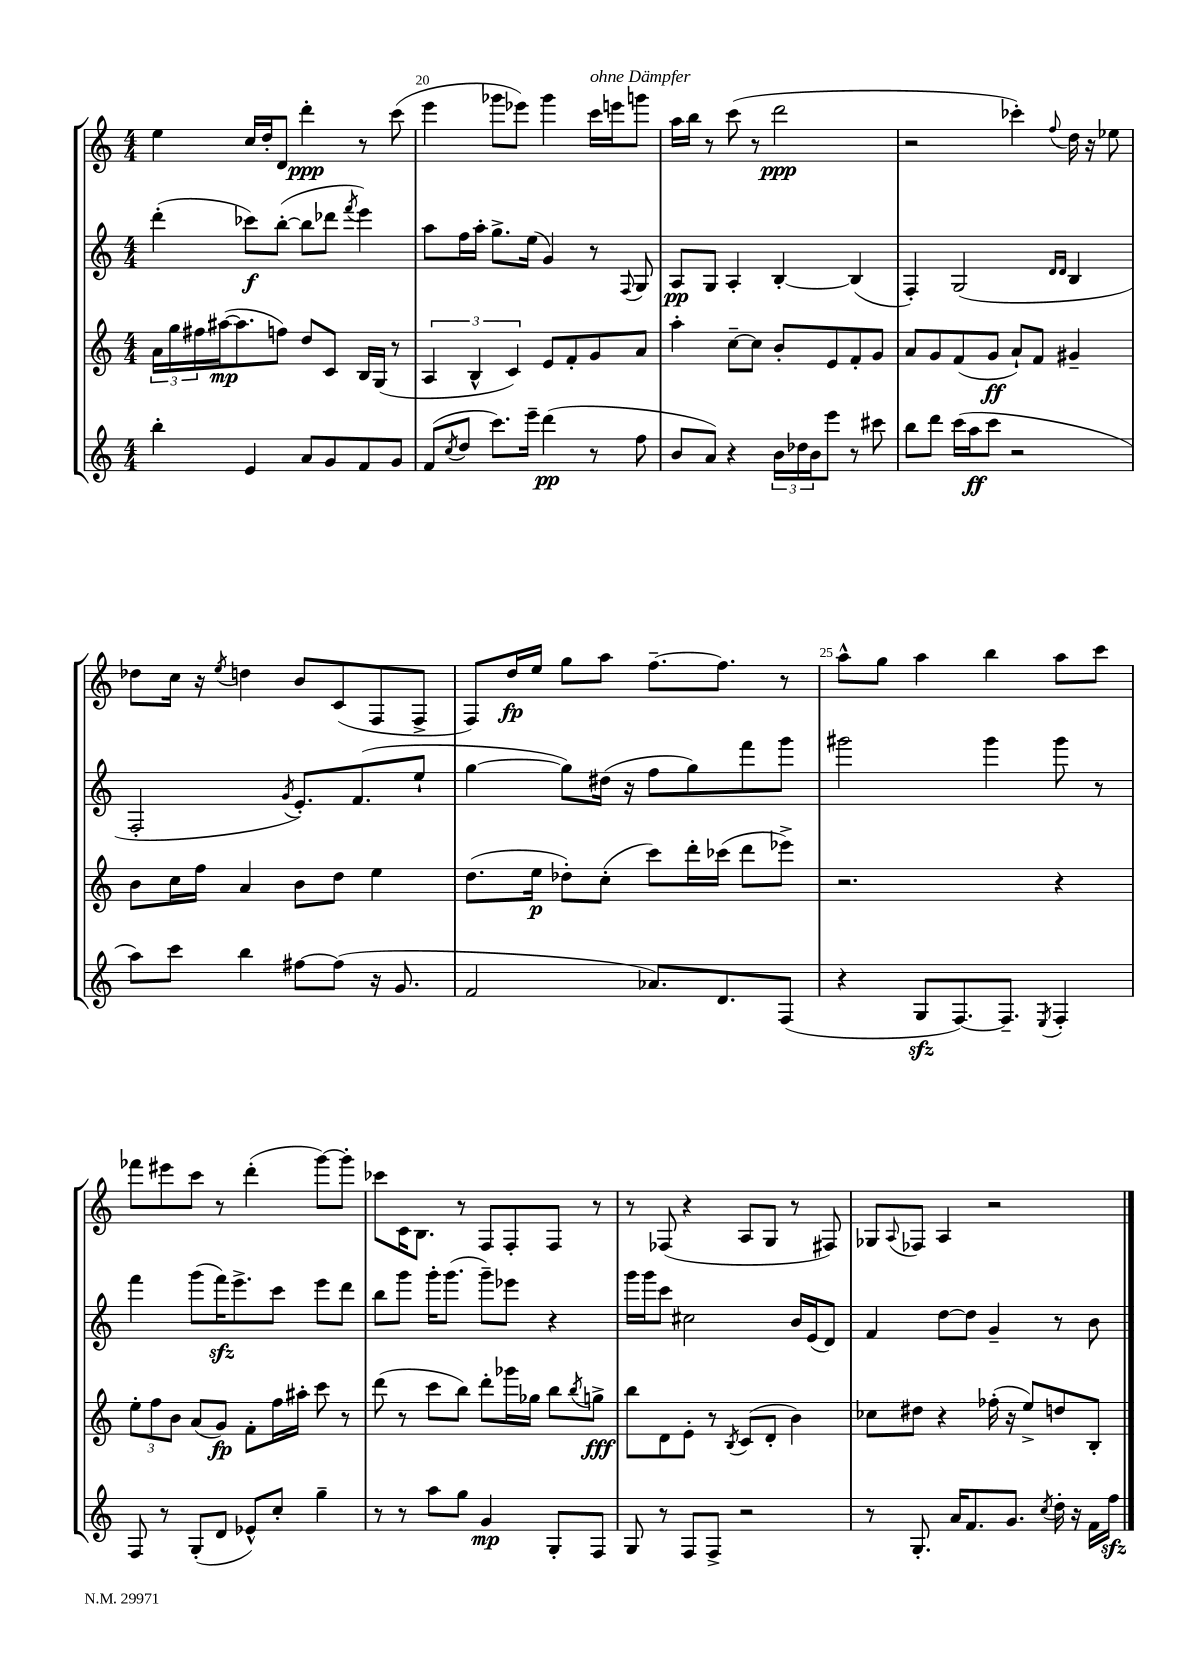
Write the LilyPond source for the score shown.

<<
\new StaffGroup <<
\new Staff = "s0" {
    \clef treble \key c \major \numericTimeSignature \time 4/4
    e''4 c''16 d''16-. d'8 d'''4-.\ppp r8 c'''8( |
    e'''4 ges'''8 ees'''8) ges'''4 c'''16^\markup { \italic "ohne Dämpfer" } e'''16 g'''8 |
    a''16 b''16 r8 c'''8( r8 d'''2\ppp |
    r2 ces'''4-.) \appoggiatura { f''8 } d''16 r16 ees''8 |
    des''8 c''16 r16 \acciaccatura { e''8 } d''4 b'8 c'8( f8 f8-> |
    f8) d''16\fp e''16 g''8 a''8 f''8.~-- f''8. r8 |
    a''8-^ g''8 a''4 b''4 a''8 c'''8 |
    fes'''8 eis'''8 c'''8 r8 d'''4-.( g'''8~) g'''8-. |
    ces'''8 c'16 b8. r8 f8 f8-. f8 r8 |
    r8 fes8( r4 a8 g8 r8 fis8) |
    ges8 \appoggiatura { a8 } fes8 a4 r2 \bar "|." |
}
\new Staff = "s1" {
    \clef treble \key c \major \numericTimeSignature \time 4/4
    d'''4-.( ces'''8\f) b''8~-.( b''8 des'''8 \acciaccatura { f'''8 } e'''4) |
    a''8 f''16 a''16-. g''8.-> e''16( g'4) r8 \appoggiatura { f8 } g8 |
    a8\pp g8 a4-. b4~-. b4( |
    f4-.) g2( \grace { d'16 d'16 } b4 |
    f2-. \acciaccatura { g'8 } e'8.-.) f'8.( e''8-! |
    g''4~ g''8) dis''16( r16 f''8 g''8) f'''8 g'''8 |
    gis'''2 gis'''4 gis'''8 r8 |
    f'''4 g'''8( f'''16\sfz) e'''8.-> c'''8 e'''8 d'''8 |
    b''8 g'''8 g'''16-. g'''8.( g'''8--) ees'''8 r4 |
    g'''16 g'''16 c'''8 cis''2 b'16 e'16( d'8) |
    f'4 d''8~ d''8 g'4-- r8 b'8 \bar "|." |
}
\new Staff = "s2" {
    \clef treble \key c \major \numericTimeSignature \time 4/4
    \tuplet 3/2 { a'16 g''16 fis''16 } ais''16~\mp( ais''8. f''8) d''8 c'8 b16 g16( r8 |
    \tuplet 3/2 { a4 b4-^ c'4) } e'8 f'8-. g'8 a'8 |
    a''4-. c''8~-- c''8 b'8-. e'8 f'8-. g'8 |
    a'8 g'8 f'8( g'8\ff a'8-!) f'8 gis'4-- |
    b'8 c''16 f''16 a'4 b'8 d''8 e''4 |
    d''8.( e''16\p des''8-.) c''8-.( c'''8) d'''16-. ces'''16( d'''8 ees'''8->) |
    r2. r4 |
    \tuplet 3/2 { e''8-. f''8 b'8 } a'8( g'8\fp) f'8-. f''16 ais''16-. c'''8 r8 |
    d'''8( r8 c'''8 b''8) d'''8-. ges'''16 ges''16 b''8 \acciaccatura { b''8 } g''8->\fff |
    b''8 d'8 e'8-. r8 \acciaccatura { b8 } c'8( d'8-. b'4) |
    ces''8 dis''8 r4 fes''16-.( r16 e''8->) d''8 b8-. \bar "|." |
}
\new Staff = "s3" {
    \clef treble \key c \major \numericTimeSignature \time 4/4
    b''4-. e'4 a'8 g'8 f'8 g'8 |
    f'8( \acciaccatura { c''8 } d''8 c'''8.) e'''16-- d'''4\pp( r8 f''8 |
    b'8 a'8) r4 \tuplet 3/2 { b'16 des''16 b'16 } e'''8 r8 cis'''8 |
    b''8 d'''8 c'''16( a''16\ff c'''8 r2 |
    a''8) c'''8 b''4 fis''8~ fis''8( r16 g'8. |
    f'2 aes'8.) d'8. f8( |
    r4 g8\sfz f8.~) f8.-- \acciaccatura { e8 } f4-. |
    f8 r8 g8-.( d'8 ees'8-^) c''8-. g''4-- |
    r8 r8 a''8 g''8 g'4\mp g8-. f8 |
    g8 r8 f8 f8-> r2 |
    r8 g8.-. a'16 f'8. g'8. \acciaccatura { c''8 } d''16-. r16 f'16 f''16\sfz \bar "|." |
}
>>
>>
\layout { \context { \Score currentBarNumber = #19 \override BarNumber.break-visibility = ##(#f #t #t) barNumberVisibility = #(every-nth-bar-number-visible 5) } }
